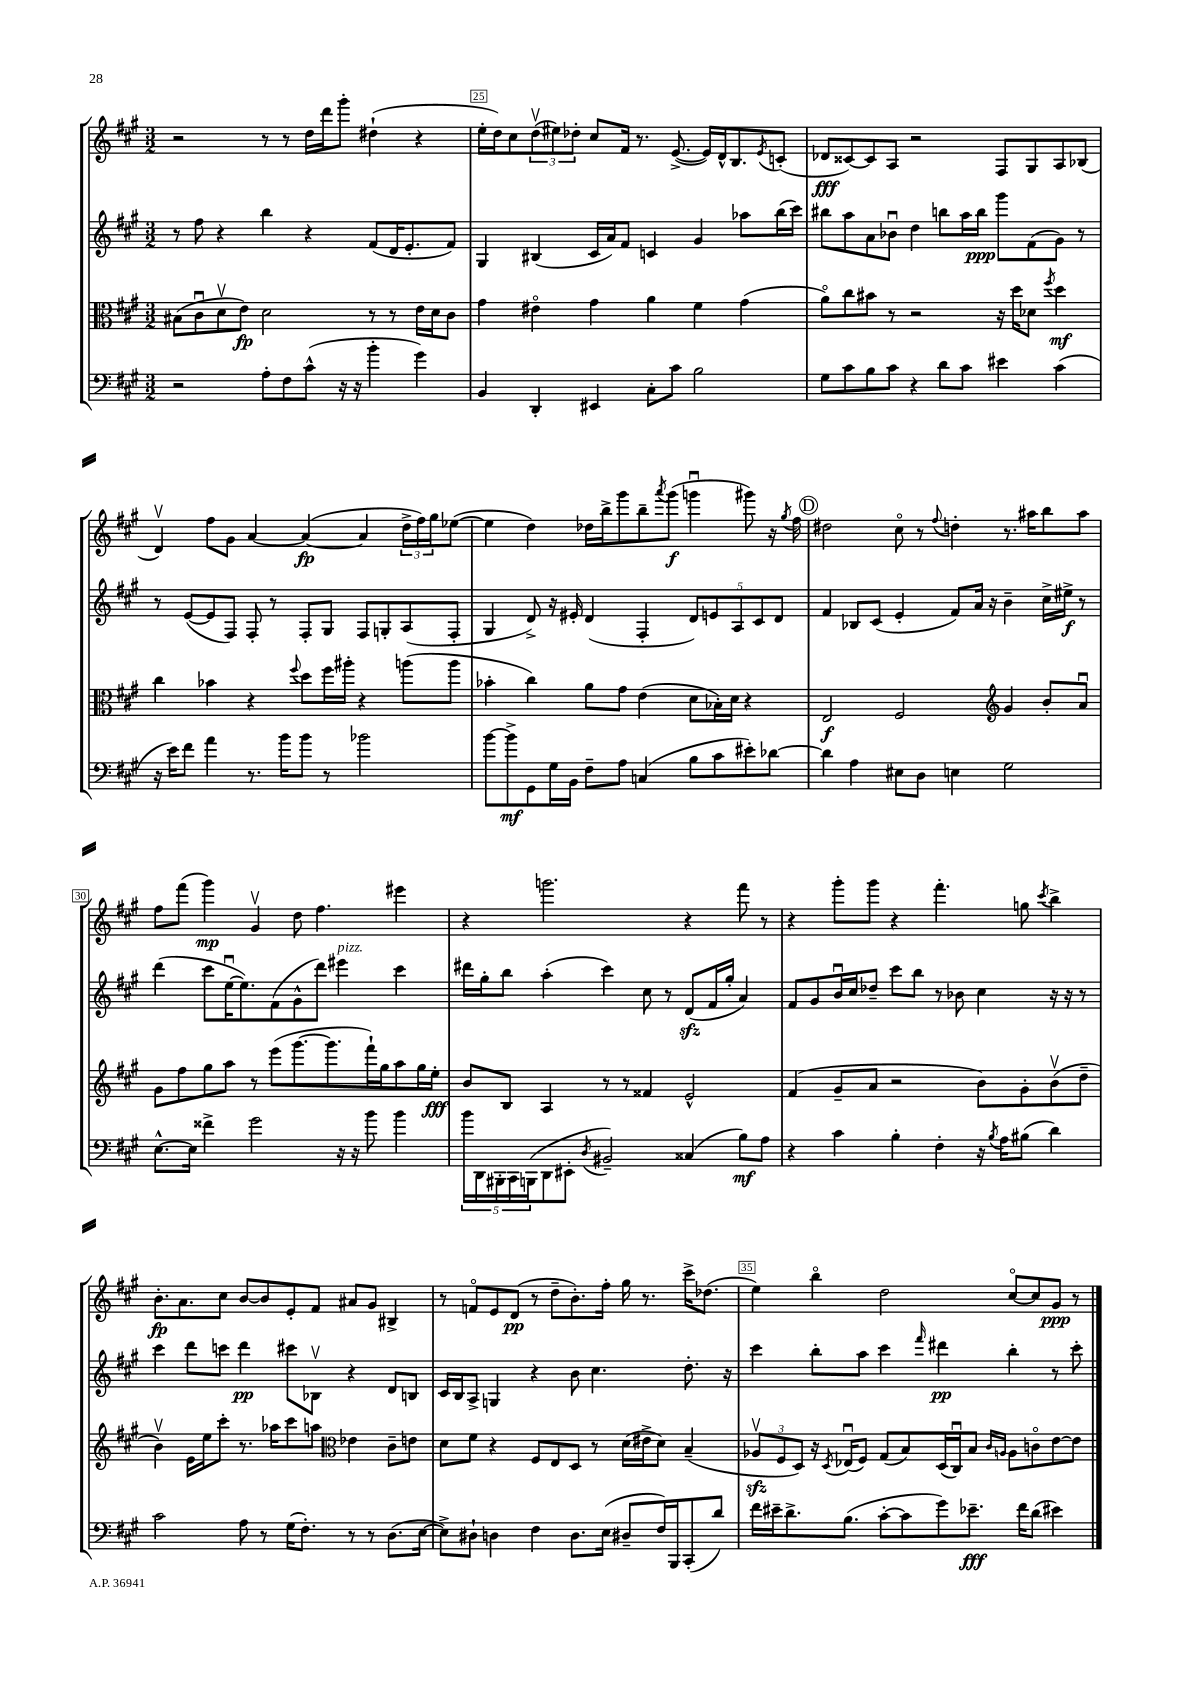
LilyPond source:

<<
\new StaffGroup <<
\new Staff = "s0" {
    \clef treble \key a \major \numericTimeSignature \time 3/2
    r2 r8 r8 d''16 d'''16 gis'''8-. dis''4-!( r4 |
    e''16-. d''16) cis''8 \tuplet 3/2 { d''8\upbow( eis''8) des''8-. } cis''8 fis'16 r8. e'8.~->( e'16) d'16-^ b8. \acciaccatura { e'8 } c'8-.( |
    des'8\fff cisis'8~) cisis'8 a8 r2 fis8 gis8 a8 bes8( |
    d'4\upbow) fis''8 gis'8 a'4~ a'4~\fp( a'4 \tuplet 3/2 { d''16-> fis''16) gis''16 } ees''8~( |
    ees''4 d''4) des''16 b''16-> gis'''8 b''8-- \acciaccatura { a'''8 } gis'''8\f( g'''4\downbow gis'''8) r16 \acciaccatura { gis''8 } fis''16 |
    \mark \markup { \circle "D" } dis''2 cis''8\flageolet r8 \appoggiatura { fis''8 } d''4-. r8. ais''16 b''8 ais''8 |
    fis''8 fis'''8( gis'''4\mp) gis'4\upbow d''8 fis''4. eis'''4 |
    r4 g'''2. r4 fis'''8 r8 |
    r4 gis'''8-. gis'''8 r4 fis'''4.-. g''8 \acciaccatura { cis'''8 } b''4-> |
    b'8.-.\fp a'8. cis''8 b'8~ b'8 e'8-. fis'8 ais'8 gis'8 bis4-> |
    r8 f'8\flageolet e'8 d'8\pp( r8 d''8-- b'8.-.) fis''16-. gis''16 r8. cis'''16-> des''8.( |
    e''4) b''4\flageolet d''2 cis''8~\flageolet cis''8 gis'8\ppp r8 \bar "|." |
}
\new Staff = "s1" {
    \clef treble \key a \major \numericTimeSignature \time 3/2
    r8 fis''8 r4 b''4 r4 fis'8( d'16 e'8.-. fis'8) |
    gis4 bis4( cis'16 a'16) fis'8 c'4 gis'4 aes''8 b''16( cis'''16) |
    bis''8 a''8 a'8 bes'8\downbow d''4 b''8 a''16 b''16\ppp gis'''8 fis'8( gis'8) r8 |
    r8 e'8~( e'8 fis8) fis8-. r8 fis8-. gis8 fis8 g8-. a8( fis8-. |
    gis4 d'8->) r16 eis'16-. d'4( fis4-. \tuplet 5/4 { d'8) e'8 a8 cis'8 d'8 } |
    \mark \markup { \circle "D" } fis'4 bes8 cis'8( e'4-. fis'8) a'16 r16 b'4-- cis''16-> eis''16->\f r8 |
    d'''4( cis'''8 e''16~\downbow e''8.) fis'8( gis'8-^ d'''8) eis'''4^\markup { \italic "pizz." } cis'''4 |
    dis'''16 gis''16-. b''8 a''4-.( cis'''4) cis''8 r8 d'8\sfz( fis'16 gis''16-. a'4) |
    fis'8 gis'8 b'16\downbow cis''16 des''8-- cis'''8 b''8 r8 bes'8 cis''4 r16 r16 r8 |
    cis'''4 d'''8 c'''8 d'''4\pp cis'''8 bes8\upbow r4 d'8 b8 |
    cis'16 b16 a8-> g4 r4 b'8 cis''4. d''8.-. r16 |
    cis'''4 b''8-. a''8 cis'''4 \grace { fis'''16 } dis'''4\pp b''4-. r8 cis'''8-. \bar "|." |
}
\new Staff = "s2" {
    \clef alto \key a \major \numericTimeSignature \time 3/2
    bis8( cis'8\downbow d'8\upbow e'8\fp) d'2 r8 r8 e'16 d'16 cis'8 |
    gis'4 eis'4\flageolet gis'4 a'4 fis'4 gis'4( |
    a'8\flageolet) cis''8 bis'8 r8 r2 r16 d''16 des'8 \acciaccatura { fis''8 } d''4\mf |
    cis''4 bes'4 r4 \appoggiatura { fis''8 } d''8 fis''16 ais''16-. r4 a''8( a''8 |
    bes'4-. cis''4) a'8 gis'8 e'4( d'8 bes16-.) d'16 r4 |
    \mark \markup { \circle "D" } e2\f fis2 \clef treble gis'4 b'8-. a'8\downbow |
    gis'8 fis''8 gis''8 a''8 r8 e'''8( gis'''8.~ gis'''8. fis'''16-!) gis''16 a''8 gis''16 e''16-.\fff |
    b'8 b8 a4 r8 r8 fisis'4 e'2-^ |
    fis'4( gis'8-- a'8 r2 b'8) gis'8-. b'8\upbow( d''8-- |
    b'4\upbow) e'16 e''16 cis'''8-. r8. aes''16 cis'''8 a''8 \clef alto ees'4 cis'8-- e'8 |
    d'8 fis'8 r4 fis8 e8 d8 r8 d'16( eis'16-> d'8) b4--( |
    \tuplet 3/2 { aes8\upbow\sfz fis8 d8) } r16 \acciaccatura { d8 } ees16\downbow( fis8) gis8( b8) d16( cis16\downbow) b8 \grace { cis'16 a16 } a8 c'8\flageolet e'8~ e'8 \bar "|." |
}
\new Staff = "s3" {
    \clef bass \key a \major \numericTimeSignature \time 3/2
    r2 a8-. fis8 cis'8-^( r16 r16 b'4-. gis'4) |
    b,4 d,4-. eis,4 cis8-. cis'8 b2 |
    gis8 cis'8 b8 cis'8 r4 d'8 cis'8 eis'4 cis'4( |
    r16 e'16) fis'8 a'4 r8. b'16 b'8 r8 bes'2 |
    b'8~ b'8->\mf gis,8 gis16 b,16 fis8-- a8 c4( b8 cis'8 eis'8-.) des'8~ |
    \mark \markup { \circle "D" } des'4 a4 eis8 d8 e4 gis2 |
    e8.~-^ e16 fisis'4-> gis'2 r16 r16 b'8 b'4 |
    \tuplet 5/4 { b'16 d,16 bis,,16-. cis,16 b,,16( } d,8 eis,8-. \acciaccatura { d8 } bis,2--) cisis4( b8\mf) a8 |
    r4 cis'4 b4-. fis4-. r16 \acciaccatura { b8 } a16 bis8( d'4) |
    cis'2 a8 r8 gis16( fis8.-.) r8 r8 d8.( e16~ |
    e8->) dis8-! d4 fis4 d8. e16( dis8-- fis16) b,,16 cis,8-.( d'8) |
    fis'16 eis'16-- d'8.-> b8.( cis'8~-. cis'8 gis'8) ees'8.--\fff fis'16 d'8( eis'4) \bar "|." |
}
>>
>>
\layout { \context { \Score currentBarNumber = #24 \override BarNumber.break-visibility = ##(#f #t #t) barNumberVisibility = #(every-nth-bar-number-visible 5) \override BarNumber.stencil = #(make-stencil-boxer 0.1 0.3 ly:text-interface::print) } }
